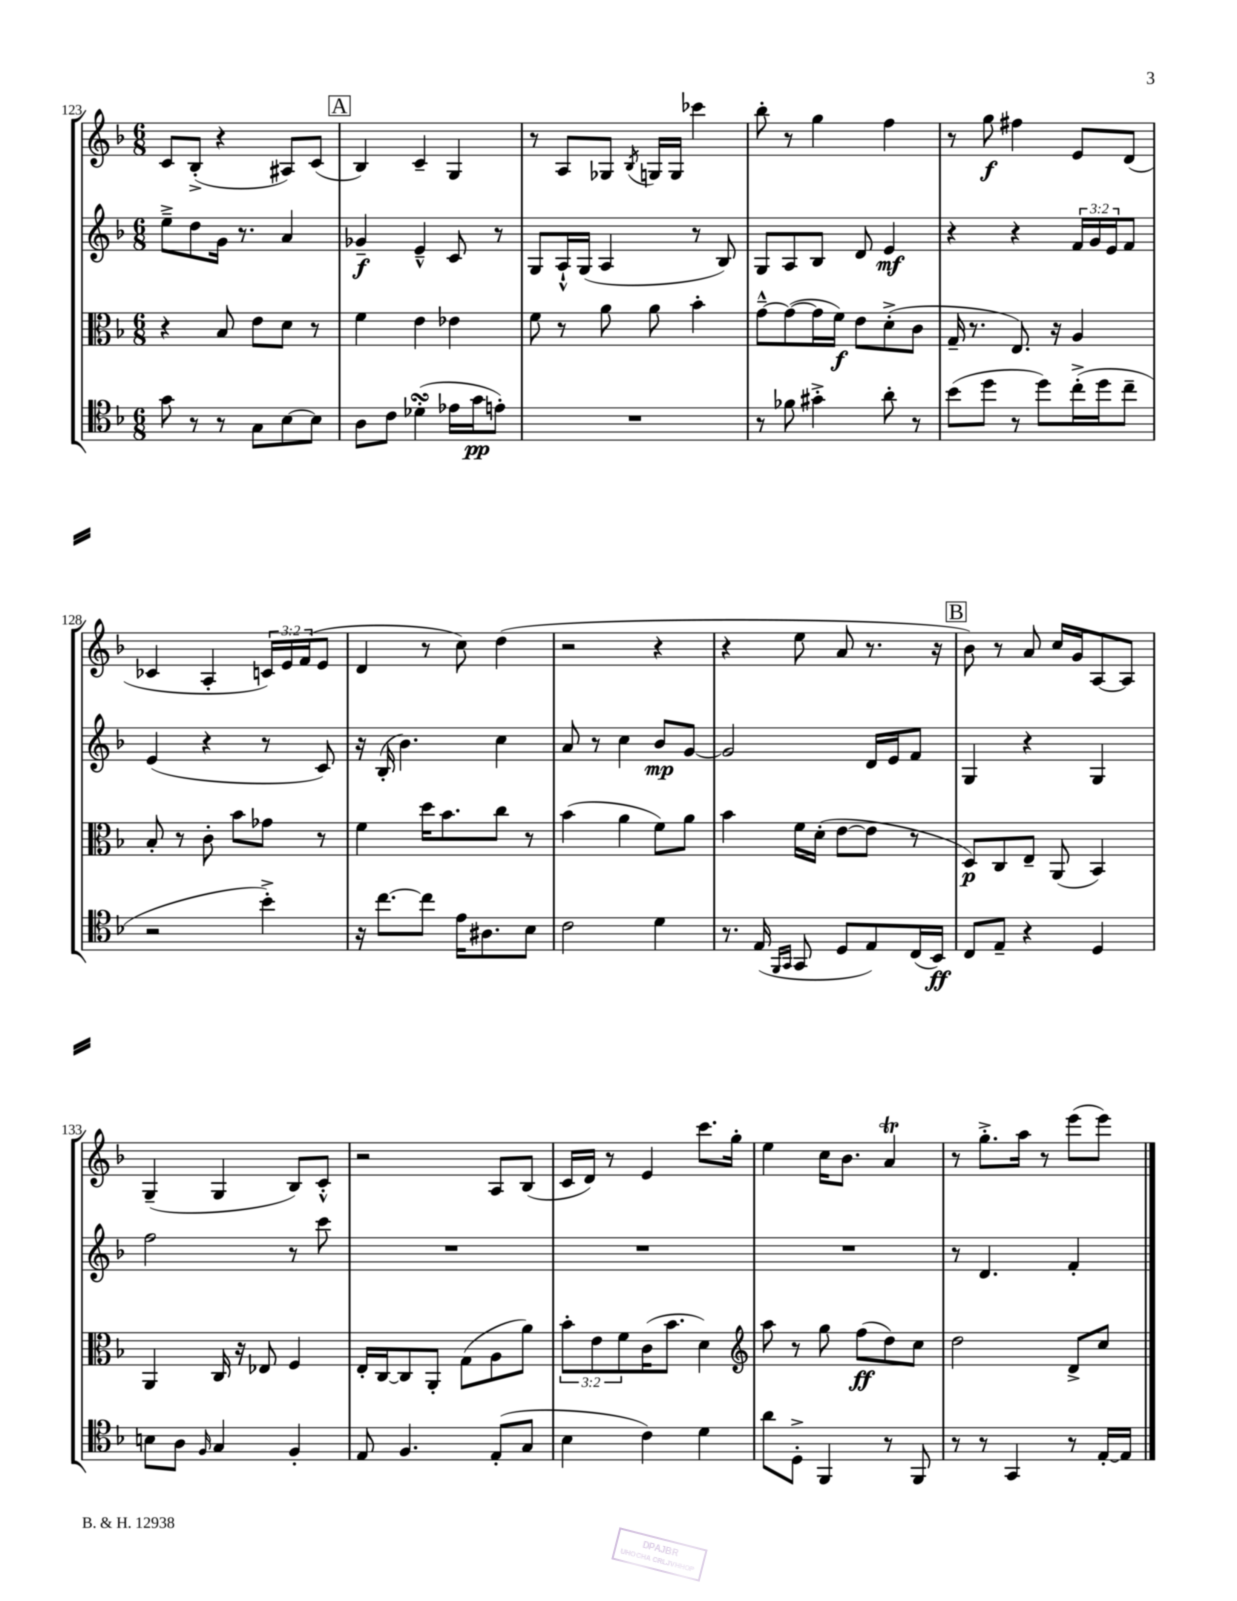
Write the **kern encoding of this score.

**kern	**kern	**kern	**kern
*staff4	*staff3	*staff2	*staff1
*clefC4	*clefC3	*clefG2	*clefG2
*k[b-]	*k[b-]	*k[b-]	*k[b-]
*M6/8	*M6/8	*M6/8	*M6/8
8g	4r	8ee~^	8c
8r	.	8dd	(8B-'^
8r	8B-	16g	4r
.	.	8.r	.
8G	8e	.	.
[8B-	8d	4a	8A#)
8B-]	8r	.	(8c
=	=	=	=
8A	4f	4g-~	4B-)
8c	.	.	.
(4d-'	4e	4e~^^	4c~
16e-	4e-	8c	4G
16g	.	.	.
8e')	.	8r	.
=	=	=	=
2.r	8f	8G	8r
.	8r	16A`^^	8A
.	.	(16G	.
.	8a	4A	8G-
.	.	.	8qB-
.	8a	.	16G
.	.	.	16G
.	4b-'	8r	4ccc-
.	.	8B-)	.
=	=	=	=
8r	[8g~^^	8G	8bb-'
8f-	(8g_	8A	8r
4g#'^	16g]	8B-	4gg
.	16f)	.	.
.	8e	8d	.
8a'	(8d'^	4e	4ff
8r	8c	.	.
=	=	=	=
(8b-	16G~	4r	8r
.	8.r	.	.
8dd	.	.	8gg
8r	8.E)	4r	4ff#
8dd)	.	.	.
.	16r	.	.
(16cc'^	4A	24f	8e
.	.	24g	.
16dd	.	.	.
.	.	24e	.
8cc~	.	8f	(8d
=	=	=	=
2r	8B-'	(4e	4c-
.	8r	.	.
.	8c'	4r	4A'
.	8b-	.	.
4b-'^)	8g-	8r	24c)
.	.	.	24e
.	.	.	(24f
.	8r	8c)	8e
=	=	=	=
16r	4f	16r	4d
[8.cc	.	(16B-'	.
.	.	4.b-)	.
8cc]	16dd	.	8r
.	8.b-	.	.
16e	.	.	8cc)
8.A#	.	.	.
.	8cc	4cc	(4dd
8B-	8r	.	.
=	=	=	=
2c	(4b-	8a	2r
.	.	8r	.
.	4a	4cc	.
4d	8f)	8b-	4r
.	8a	[8g	.
=	=	=	=
8.r	4b-	2g]	4r
(16E	.	.	.
16qqFF	.	.	.
16qqGG	.	.	.
8GG	16f	.	8ee
.	(16d'	.	.
8D	[8e	.	8a
8E)	8e]	16d	8.r
.	.	16e	.
(16C	8r	8f	.
16BB-)	.	.	16r
=	=	=	=
8C	8D)	4G	8b-)
8E~	8C	.	8r
4r	8E~	4r	8a
.	(8AA	.	16cc
.	.	.	16g
4D	4BB-)	4G	[8A
.	.	.	8A]
=	=	=	=
8B	4AA	2ff	(4G~
8A	.	.	.
16qqF	.	.	.
4G	16C	.	4G
.	16r	.	.
.	8E-	.	.
4F'	4F	8r	8B-)
.	.	8ccc	8c'^^
=	=	=	=
8E	16E'	2.r	2r
.	[16C	.	.
4.F	8C]	.	.
.	8AA'	.	.
.	(8G	.	.
(8E'	8A	.	8A
8G	8a)	.	(8B-
=	=	=	=
4B-	12b-'	2.r	16c
.	.	.	16d)
.	12e	.	.
.	.	.	8r
.	12f	.	.
4c)	(16c	.	4e
.	8.b-	.	.
4d	4d)	.	8.ccc
.	.	.	16gg'
=	=	=	=
*	*clefG2	*	*
8a	8aa	2.r	4ee
8D'^	8r	.	.
4FF	8gg	.	16cc
.	.	.	8.b-
.	(8ff	.	.
8r	8dd)	.	4a
8FF	8cc	.	.
=	=	=	=
8r	2dd	8r	8r
8r	.	4.d	8.gg'^
4GG	.	.	.
.	.	.	16aa
.	.	.	8r
8r	8d^	4f'	(8eee
[16E'	8cc	.	8eee)
16E]	.	.	.
==	==	==	==
*-	*-	*-	*-
